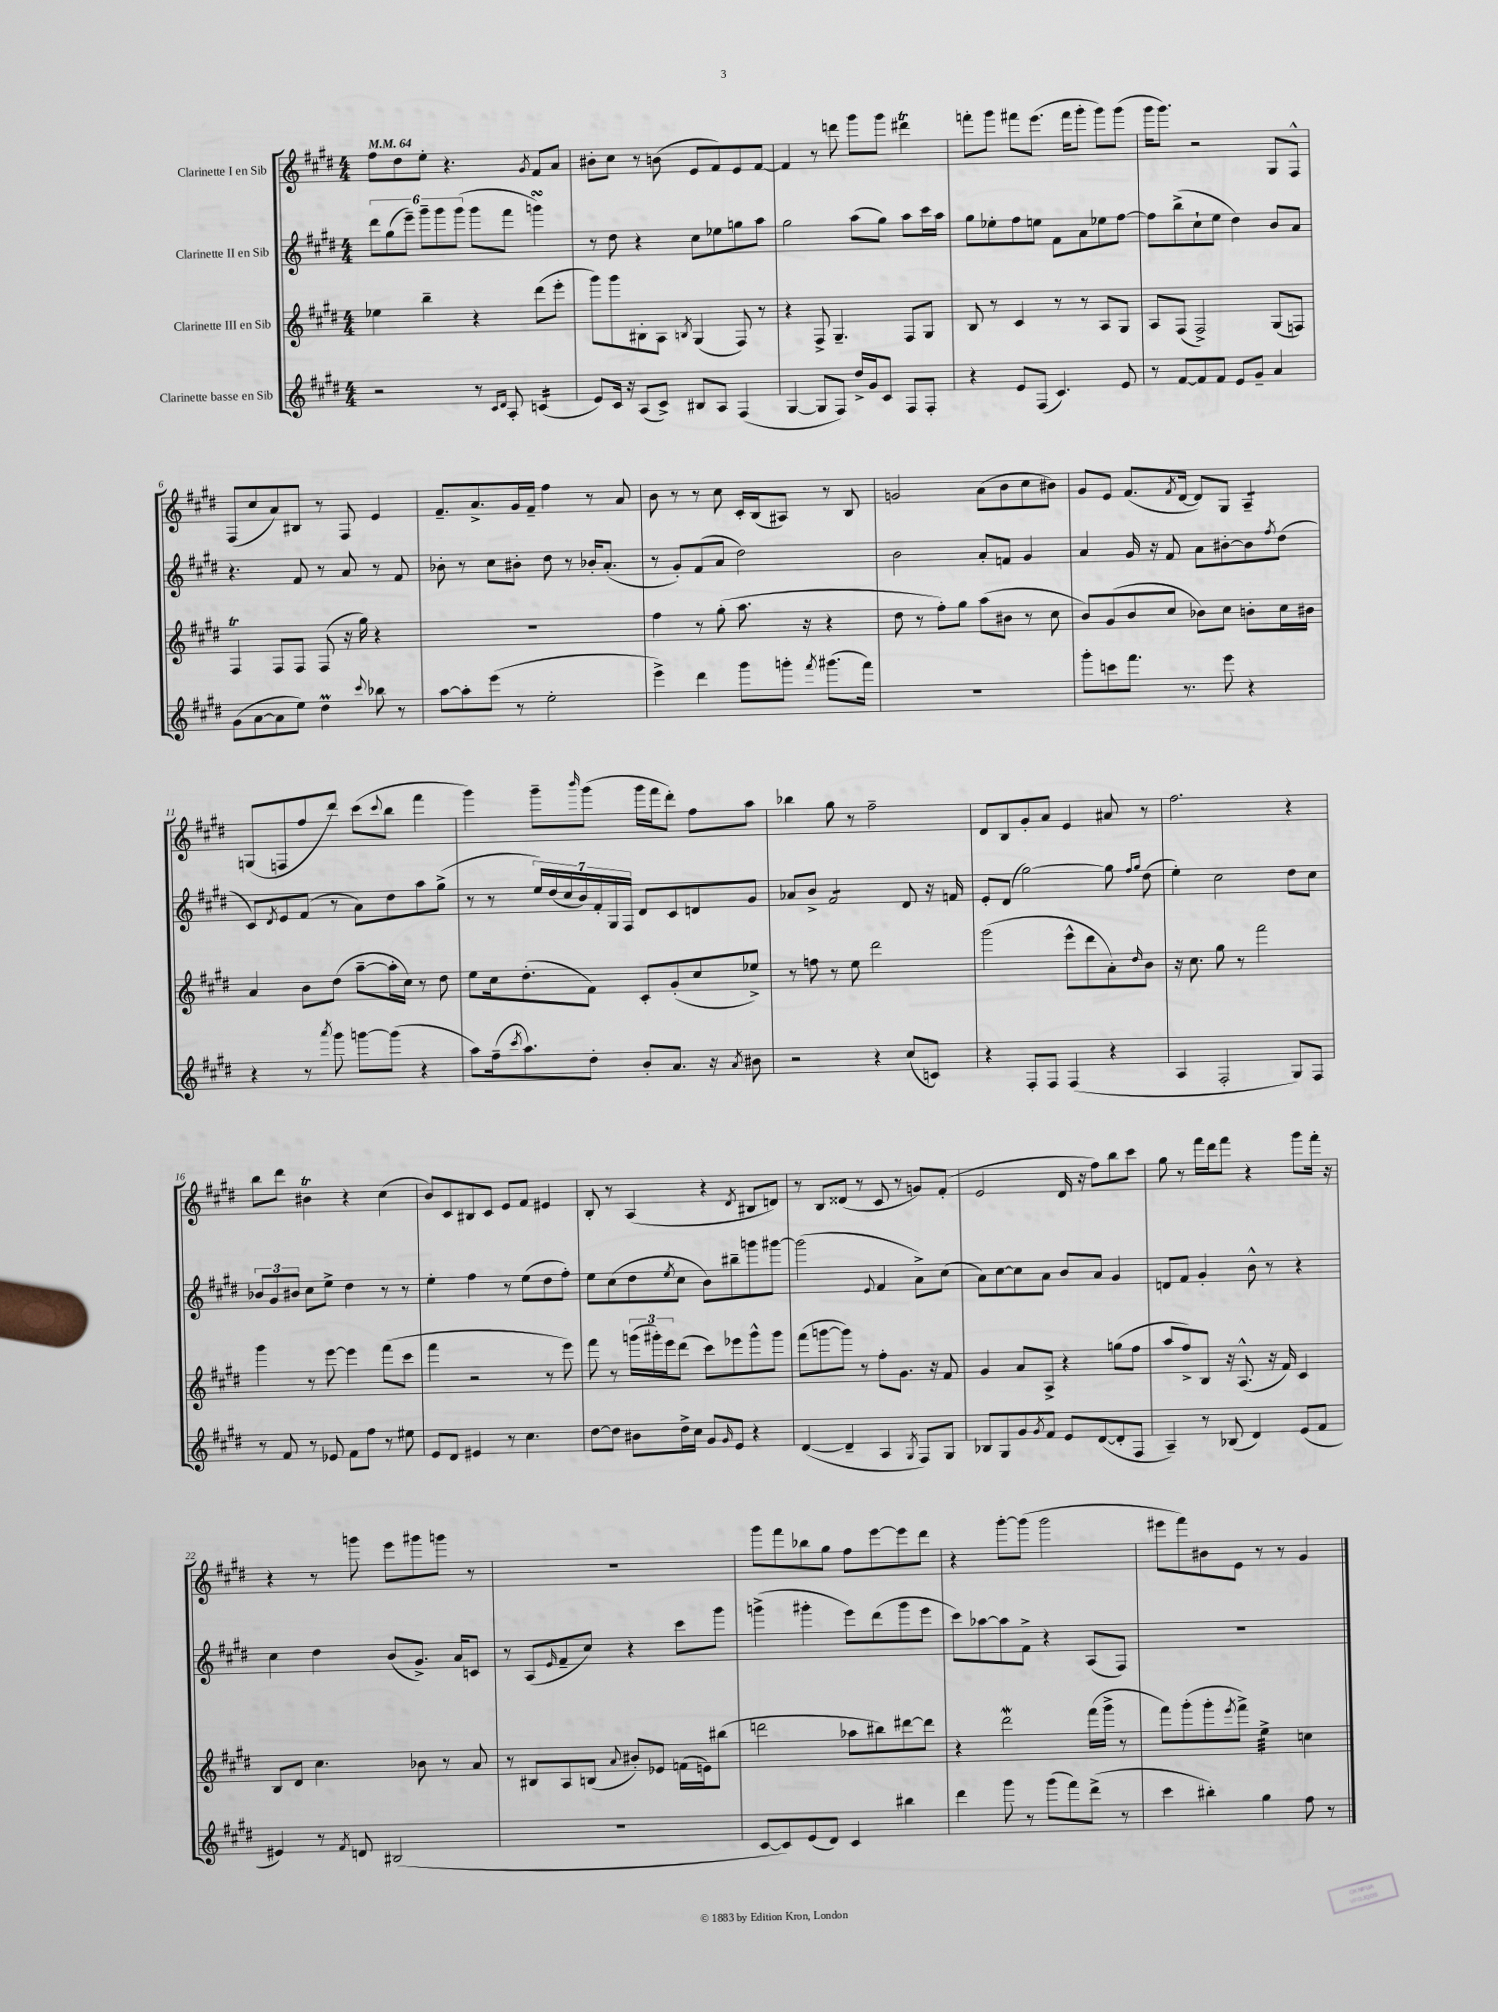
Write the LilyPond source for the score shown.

<<
\new StaffGroup <<
\new Staff = "s0" \with { instrumentName = "Clarinette I en Sib" } {
    \clef treble \key e \major \numericTimeSignature \time 4/4 \tempo 4 = 64
    fis''8 dis''8 e''8-. r4. \acciaccatura { gis'8 } fis'8 a'8 |
    bis'8-. cis''8 r8 b'8( e'8 fis'8) e'8 fis'8~ |
    fis'4 r8 d'''8 gis'''8 gis'''8 dis'''4\trill |
    f'''8-. gis'''8 fis'''8 e'''8.( fis'''16 gis'''8-. gis'''8) gis'''8( |
    gis'''16 gis'''8.) r2 gis8 fis8-^ |
    fis8( cis''8 a'8) bis8 r8 fis8 e'4 |
    fis'8.-- a'8.-> gis'16 fis'16-- fis''4 r8 a'8 |
    b'8 r8 r8 cis''8 cis'16-. b16( ais8) r8 b8 |
    g'2 a'8( b'8 cis''8 bis'8) |
    gis'8 e'8 fis'8.( \acciaccatura { fis'8 } dis'16~ dis'8) gis8 a4:8-- |
    g8( f8 fis''8 dis'''8) cis'''8( \appoggiatura { cis'''8 } b''8 fis'''4 |
    gis'''4) gis'''8-- \grace { b'''16 } gis'''8( gis'''16 fis'''16 dis'''8-.) fis''8 a''8 |
    bes''4 gis''8 r8 fis''2-- |
    dis'8 b8 gis'8-. a'8 e'4 ais'8 r8 |
    fis''2. r4 |
    b''8 dis'''8 bis'4\trill r4 cis''4( |
    b'8) cis'8 bis8 cis'8 e'8 fis'8 eis'4 |
    b8-. r8 a4( r4 \acciaccatura { dis'8 } bis8 d'8) |
    r8 b8 disis'8( r8 cis'8 r8 g'8) fis'8-.( |
    e'2 dis'16 r16 fis''8) b''8 cis'''8 |
    gis''8 r8 fis'''16 dis'''16 fis'''8 r4 gis'''8 fis'''16-. r16 |
    r4 r8 g'''8 e'''8 gis'''8 g'''8 r8 |
    R1 |
    gis'''8 fis'''8 bes''8 gis''8 fis''8 e'''8~ e'''8 dis'''8 |
    r4 gis'''8~-. gis'''8( gis'''2 |
    eis'''8 fis'''8) bis'8 e'8 r8 r8 gis'4 \bar "|." |
}
\new Staff = "s1" \with { instrumentName = "Clarinette II en Sib" } {
    \clef treble \key e \major \numericTimeSignature \time 4/4
    \tuplet 6/4 { dis'''8 gis''8( e'''8--) gis'''8-- gis'''8 gis'''8( } gis'''8 fis'''8 g'''4\turn) |
    r8 dis''8 r4 cis''8 ees''8 g''8 a''8 |
    gis''2 a''8( gis''8) a''8 cis'''16 a''16 |
    gis''8 ees''8-. fis''8 e''8 fis'8 a'8 ees''8 fis''8~ |
    fis''8 b''8->( cis''8-! e''8 dis''4) b'8 a'8 |
    r4. fis'8 r8 a'8 r8 fis'8 |
    bes'8-. r8 cis''8 bis'8-. dis''8 r8 bes'16-. a'8.-.( |
    r8 gis'8-.) fis'8( a'8 dis''2) |
    b'2 a'8-. f'8 gis'4 |
    a'4 gis'16 r16 fis'8 a'8 bis'8~-. bis'8 \acciaccatura { fis''8 } dis''8( |
    cis'8) \acciaccatura { dis'8 } e'8 fis'8( r8 a'8) dis''8 a''8 gis''8->( |
    r8 r8 \tuplet 7/4 { e''16) dis''16( cis''16 b'16) fis'16-. gis16 fis16 } dis'8 cis'8 d'8 gis'8 |
    aes'8 b'8-> fis'2:8 dis'8 r16 f'16 |
    e'8-. dis'8( gis''2~) gis''8 \grace { fis''16 gis''16 } dis''8( |
    e''4-.) cis''2 dis''8 cis''8 |
    \tuplet 3/2 { bes'8 gis'8 bis'8 } cis''8 e''8-> dis''4 r8 r8 |
    e''4-. fis''4 r8 e''8( dis''8 fis''8-.) |
    e''8 cis''8( dis''8 \acciaccatura { e''8 } cis''8 b'8) bis''8-- g'''8 gis'''8~ |
    gis'''2( \appoggiatura { e'8 } fis'4 a'8->) cis''8( |
    a'8) cis''8~ cis''8 a'8 b'8 a'8 gis'4 |
    d'8 fis'8 gis'4-. b'8-^ r8 r4 |
    cis''4 dis''4 b'8( gis'8.->) a'16 c'8 |
    r8 a8( \grace { e'16 } fis'8-- cis''8) r4 cis'''8 gis'''8 |
    g'''4->( gis'''4-. e'''8) dis'''8( gis'''8 e'''8 |
    cis'''8) aes''8~ aes''8 fis'8-> r4 a8( fis8) |
    R1 \bar "|." |
}
\new Staff = "s2" \with { instrumentName = "Clarinette III en Sib" } {
    \clef treble \key e \major \numericTimeSignature \time 4/4
    ees''4 b''4-- r4 dis'''8( e'''8-. |
    gis'''8) gis'''8 bis8-. a8 \acciaccatura { b8 } gis4( fis8) r8 |
    r4 fis8-> gis4.-- fis8 gis8 |
    b8 r8 cis'4 r8 r8 a8 gis8 |
    a8 fis8( fis2->) gis8( f8) |
    fis4\trill fis8 fis8 fis8( r16 gis''16) r4 |
    R1 |
    fis''4 r8 gis''8-.( a''8. r16 r4 |
    dis''8 r8 fis''8-.) gis''8 a''8( bis'8 r8 cis''8 |
    b'8) gis'8( b'8 cis''8 bes'8) cis''8 b'8-. cis''16 bis'16 |
    a'4 b'8 dis''8( a''8~-- a''16-. cis''16) r8 dis''8 |
    e''8 cis''16 dis''8.-.( fis'8) cis'8-. gis'8-.( cis''8 ees''8->) |
    r8 f''8 r8 e''8 dis'''2 |
    gis'''2( e'''8-^ dis'''8 a'8-.) \grace { dis''16 } b'8 |
    r16 cis''8. gis''8 r8 fis'''2 |
    gis'''4 r8 e'''8~ e'''4 fis'''8( cis'''8 |
    fis'''4 r2 r8 e'''8) |
    fis'''8 r8 \tuplet 3/2 { g'''16( gis'''16-.) e'''16 } dis'''8( cis'''8) ees'''8 gis'''8-^ gis'''8 |
    fis'''8( g'''8~ g'''8) r8 fis''8-. gis'8. r16 fis'8 |
    gis'4 a'8 a8-> r4 g''8( fis''8 |
    a''8 fis''8->) b8 r16 a8.-^( r16 fis'16) cis'4 |
    b8 dis'8 cis''4. bes'8 r8 a'8 |
    r8 bis8 a8 b8( \appoggiatura { a'8 } bis'8-.) ees'8 f'16( e'16) bis''8( |
    d'''2 aes''8 bis''8) dis'''8~ dis'''8 |
    r4 dis'''2\mordent fis'''16( gis'''16-> r8 |
    fis'''8) gis'''8-.( gis'''8-. \acciaccatura { e'''8 } fis'''8->) e''4:32-> c''4 \bar "|." |
}
\new Staff = "s3" \with { instrumentName = "Clarinette basse en Sib" } {
    \clef treble \key e \major \numericTimeSignature \time 4/4
    r2 r8 \grace { cis'16 dis'16 } a8-. c'4:16( |
    e'8) cis'16 r16 a8( cis'8->) bis8 a8 fis4( |
    gis4~ gis8 fis8) dis''16-> gis'16 cis'8 fis8 fis8-. |
    r4 e'8 fis8( cis'4.) e'8 |
    r8 fis'8~ fis'8 fis'8 e'8 gis'8-- a'4 |
    gis'8( a'8~ a'8 e''8) dis''4\prall \appoggiatura { cis'''8 } bes''8 r8 |
    a''8~ a''8-. e'''8( r8 e''2-. |
    e'''4->) dis'''4 gis'''8 g'''8-. \acciaccatura { fis'''8 } gis'''8.( fis'''16) |
    R1 |
    gis'''8-. c'''8 fis'''8. r8. e'''8 r4 |
    r4 r8 \acciaccatura { a'''8 } gis'''8 g'''8~ g'''8( r4 |
    a''8) fis''16--( \acciaccatura { cis'''8 } a''8.) dis''8-. b'8-. a'8. r16 \acciaccatura { a'8 } bis'8 |
    r2 r4 cis''8( c'8) |
    r4 fis8-. fis8 fis4( r4 |
    a4 fis2-. gis8) fis8 |
    r8 fis'8 r8 ees'8 fis'8 fis''8 r8 eis''8 |
    e'8 dis'8 eis'4 r8 cis''4. |
    dis''8~ dis''8 bis'8 dis''16-> cis''16 gis'8 \grace { gis'16 } e'8 r4 |
    dis'4~( dis'4-- a4 \acciaccatura { gis8 } fis8) gis8 |
    bes8 gis8 gis'8 \acciaccatura { gis'8 } fis'8 e'8 dis'8~( dis'8-. fis8 |
    a4--) r8 bes8( dis'4) e'8( fis'8 |
    eis'4) r8 \acciaccatura { fis'8 } d'8 bis2( |
    R1 |
    cis'8~ cis'8) e'8( dis'8) cis'4 bis''4 |
    dis'''4 gis'''8 r8 gis'''8( fis'''8) dis'''8->( r8 |
    cis'''4 bis''4-.) gis''4 fis''8 r8 \bar "|." |
}
>>
>>
